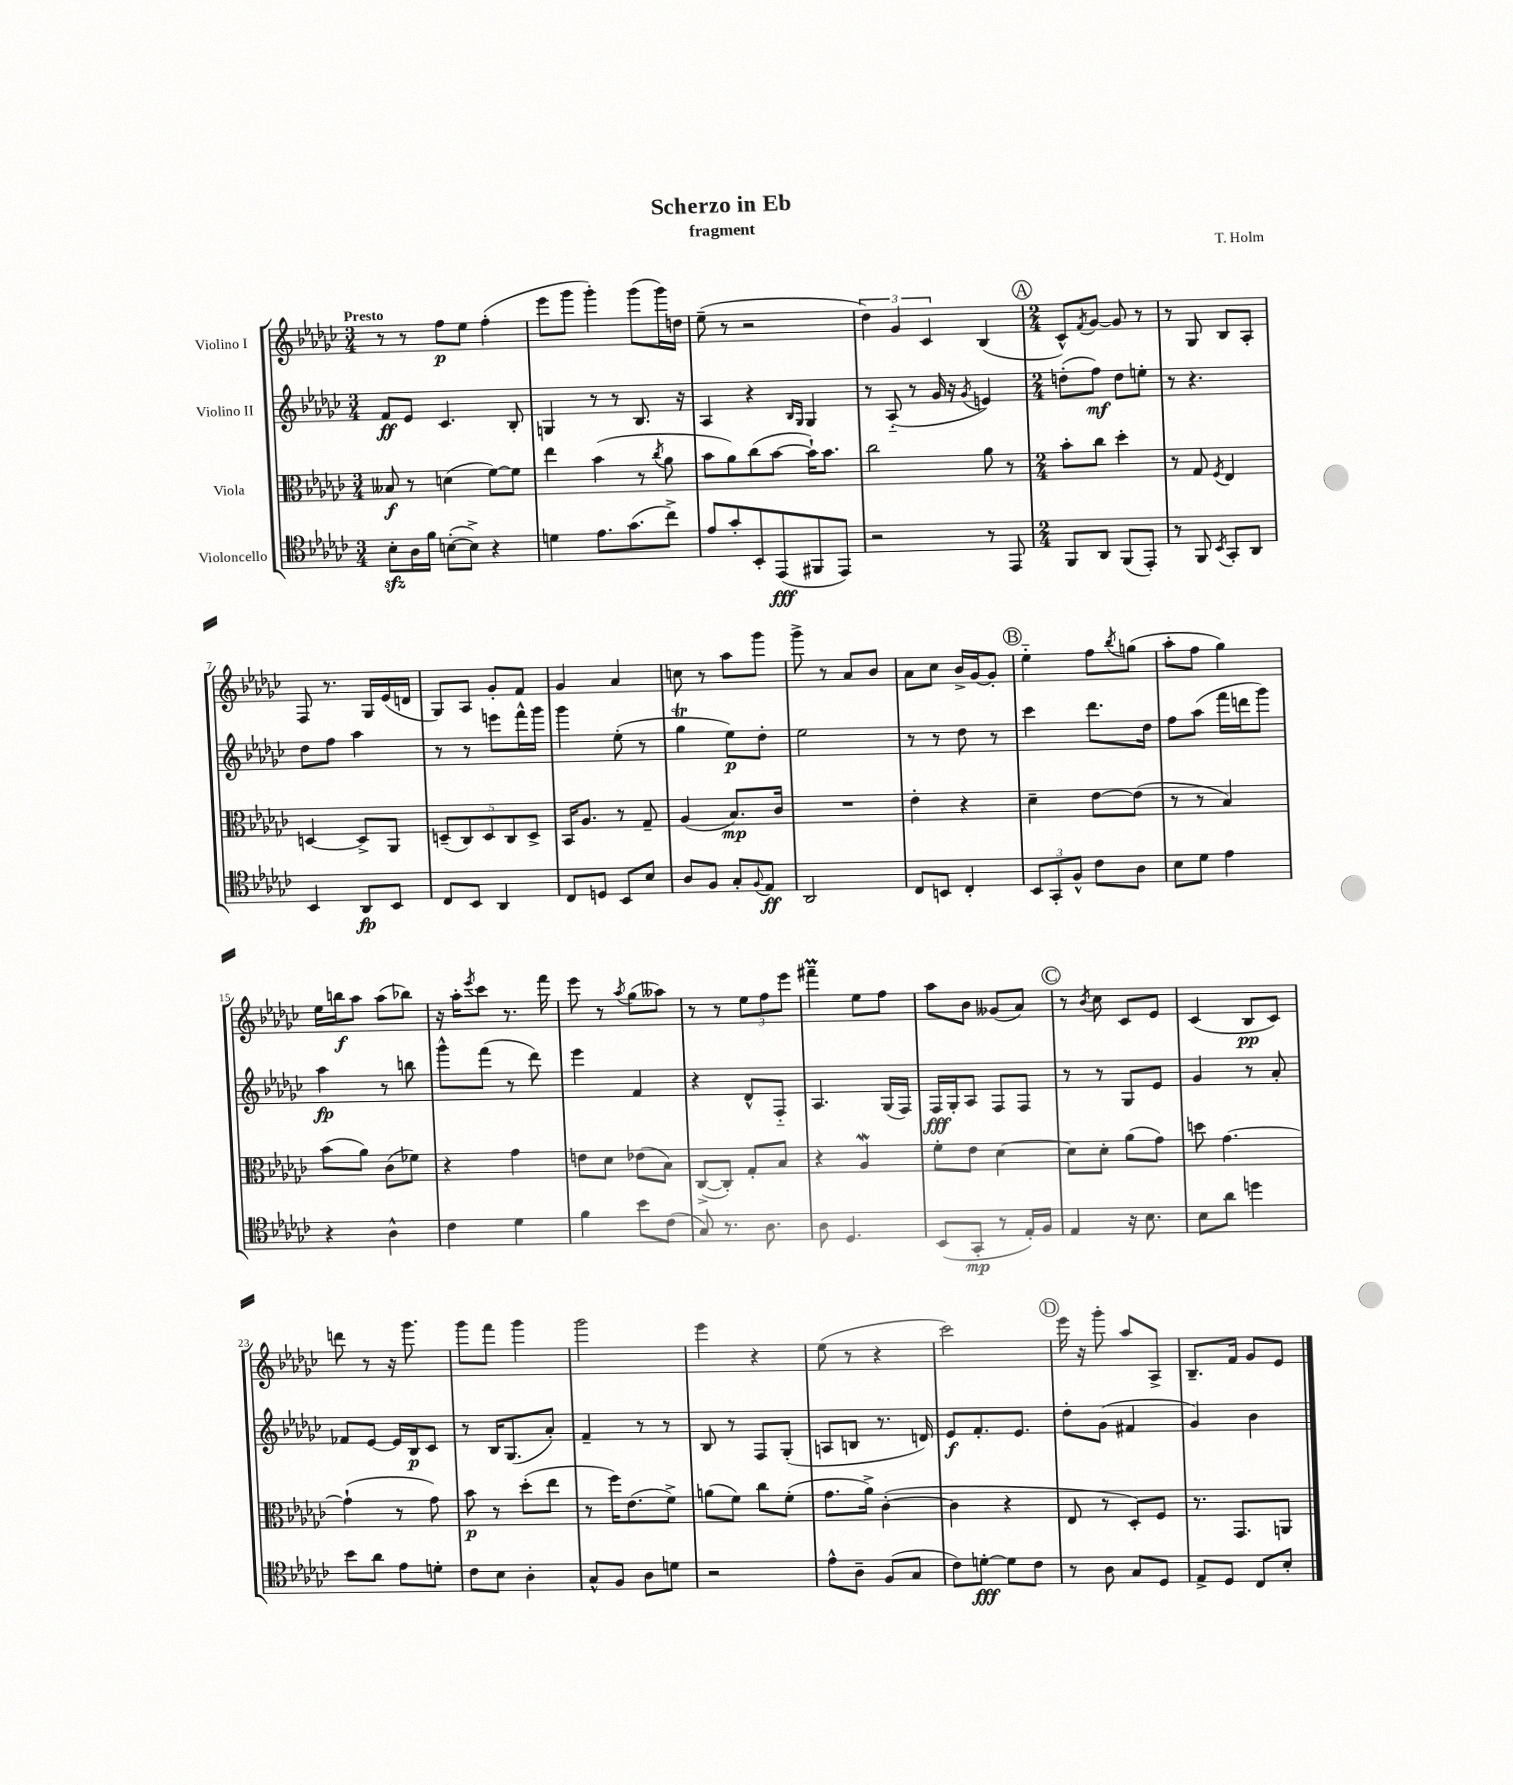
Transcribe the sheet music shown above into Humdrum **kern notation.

**kern	**kern	**kern	**kern
*staff4	*staff3	*staff2	*staff1
*clefC4	*clefC3	*clefG2	*clefG2
*k[b-e-a-d-g-c-]	*k[b-e-a-d-g-c-]	*k[b-e-a-d-g-c-]	*k[b-e-a-d-g-c-]
*M3/4	*M3/4	*M3/4	*M3/4
8B-'	8B--	8f	8r
16A-	8r	8e-	8r
16f	.	.	.
([8B'	(4d	4.c-	8ff
8B^])	.	.	8ee-
4r	[8f)	.	(4ff'
.	8f]	8B-'	.
=	=	=	=
4d	4ee-	4G	8eee-
.	.	.	8ggg-
8.e-	(4b-	8r	4ggg-')
.	.	8r	.
(8.g-	.	.	.
.	8r	8.B-	(8ggg-
.	8qcc-	.	.
8cc-^)	8a-	.	16ggg-)
.	.	16r	16dd
=	=	=	=
8e-	8b-	4A-	(8ee-~
8g-'	8a-)	.	8r
8BB-'	(8cc-	4r	2r
(8EE-	[8b-	.	.
.	.	16qqB-	.
.	.	16qqG-	.
8FF#	16b-`])	4G-	.
.	8.b-	.	.
8EE-)	.	.	.
=	=	=	=
2r	2cc-	8r	6dd-)
.	.	(8A-'~	.
.	.	.	6g-
.	.	8r	.
.	.	.	6c-
.	.	16g-	.
.	.	16r	.
.	.	8qg-	.
8r	8a-	4e)	(4B-
8EE-	8r	.	.
=	=	=	=
*M2/4	*M2/4	*M2/4	*M2/4
8FF	8b-'	(8dd'	8c-^^)
.	.	.	8qf
8AA-	8cc-	8ff)	[8g-
(8FF	4dd-'	8dd	8g-]
8EE-')	.	8ee'	8r
=	=	=	=
8r	8r	8r	8r
8FF	8G-	4.r	8G-
8qBB-	8qF	.	.
8GG-'	4E-	.	8B-
8AA-	.	.	8A-'
=	=	=	=
4BB-	[4D	8dd-	8F
.	.	8ff	8.r
8AA-	8D^]	4aa-	.
.	.	.	16G-
8BB-	8AA-	.	(16e-
.	.	.	16d
=	=	=	=
8C-	(10D~	8r	8G-)
.	10C-)	.	.
8BB-	.	8r	8A-
.	10D	.	.
4AA-	.	8eee	8g-'
.	10C-	.	.
.	.	16fff^^	8f
.	10D^	.	.
.	.	16ggg-	.
=	=	=	=
8C-	16BB-	4ggg-	4g-
.	8.A-	.	.
8D	.	.	.
8BB-	8r	(8ee-'	4a-
8B-	8G-~	8r	.
=	=	=	=
8A-	(4A-	4gg-	8cc
8F	.	.	8r
8G-'	8.B-)	8ee-)	8aa-
8qqF	.	.	.
8E-	.	8dd-'	8ggg-
.	16c-	.	.
=	=	=	=
2AA-	2r	2ee-	8ggg-^
.	.	.	8r
.	.	.	8a-
.	.	.	8b-
=	=	=	=
8C-	4e-'	8r	8a-
8BB	.	8r	8cc-
4C-'	4r	8dd-	16b-^
.	.	.	[16g-
.	.	8r	8g-']
=	=	=	=
12BB-	4d-~	4ccc-	4ee-'~
12GG-'	.	.	.
12F^^	.	.	.
8c-	[8e-	8.ddd-	8ff
.	.	.	8qbb-
8A-	(8e-]	.	(8gg
.	.	16dd-	.
=	=	=	=
8B-	8r	8ff	8aa-'
8d-	8r	(8aa-	8ff
4e-	4B-)	16fff	4gg-)
.	.	16ddd	.
.	.	8ggg-)	.
=	=	=	=
4r	(8b-	4aa-	16ee-
.	.	.	16bb
.	8a-)	.	8aa-
4A-^^	(8c-	8r	(8aa-
.	8f-)	8bb	8bb-)
=	=	=	=
4c-	4r	8ggg-^^	16r
.	.	.	16aa-'
.	.	.	8qeee-
.	.	(8fff	8ccc-
4d-	4g-	8r	8.r
.	.	8ddd-)	.
.	.	.	16fff
=	=	=	=
4f	8e	4eee-	8eee-
.	8d-	.	8r
.	.	.	8qaa-
8b-	(8e-	4f	(8gg-
(8c-	8B-)	.	8aa--)
=	=	=	=
8G-)	([8C-^	4r	8r
8.r	8C-'])	.	8r
.	8G-'	8d-^^	12ee-
8.A-	.	.	.
.	.	.	12ff
.	8B-	8F'~	.
.	.	.	12eee-
=	=	=	=
8A-	4r	4.A-	4fff#~
4.D-	.	.	.
.	4A-	.	8ee-
.	.	(16G-	8ff
.	.	16F)	.
=	=	=	=
(8BB-	8f'	16F	8aa-
.	.	16G-'	.
8GG-'	8e-	8A-	8b-
8r	[4d-	8F	(8g--
16E-')	.	8F	8a-)
16F	.	.	.
=	=	=	=
4E-	8d-]	8r	8r
.	.	.	8qb-
.	8d-'	8r	8cc-
16r	(8a-	8G-	8c-
8.B-	.	.	.
.	8g-)	8e-	8e-
=	=	=	=
8B-	8dd	4g-	(4c-
8a-	[4.g-	.	.
4dd	.	8r	8B-
.	.	8a-'	8c-)
=	=	=	=
8b-	(4g-`]	8f-	8ddd
8a-	.	[8e-	8r
8e-	8r	16e-]	16r
.	.	16B-	8.ggg-
8d'	8g-)	8c-	.
=	=	=	=
8c-	8b-	8r	8ggg-
8B-	8r	16B-	8fff
.	.	(8.G-	.
4A-'	(8dd-'	.	4ggg-
.	8ee-	8a-')	.
=	=	=	=
8G-^^	8r	4f~	2ggg-
8F	16ff)	.	.
.	(8.e-	.	.
8A-	.	8r	.
8d	8f^)	8r	.
=	=	=	=
2r	(8a	8B-	4eee-
.	8f)	8r	.
.	8cc-	8F	4r
.	(8f'	(8G-'	.
=	=	=	=
8e-^^	8.g-	8A	(8ee-
8A-~	.	8B	8r
.	16a-^)	.	.
(8F	([4c-'	8.r	4r
8G-	.	.	.
.	.	16d)	.
=	=	=	=
8c-)	4c-]	8e-	2ccc-)
[8d'	.	8.f'	.
8d]	4r	.	.
.	.	8.e-	.
8c-	.	.	.
=	=	=	=
8r	8E-	8dd-'	16eee-
.	.	.	16r
8A-	8r	(8g-	8ggg-'
8G-	8D-')	4f#	8aa-
8D-	8F	.	8A-^
=	=	=	=
8E-^	8.r	4g-)	8.B-~
8D-	.	.	.
.	8.GG-	.	16f
8C-	.	4b-	8g-
8B-'	8AA	.	8e-
==	==	==	==
*-	*-	*-	*-
